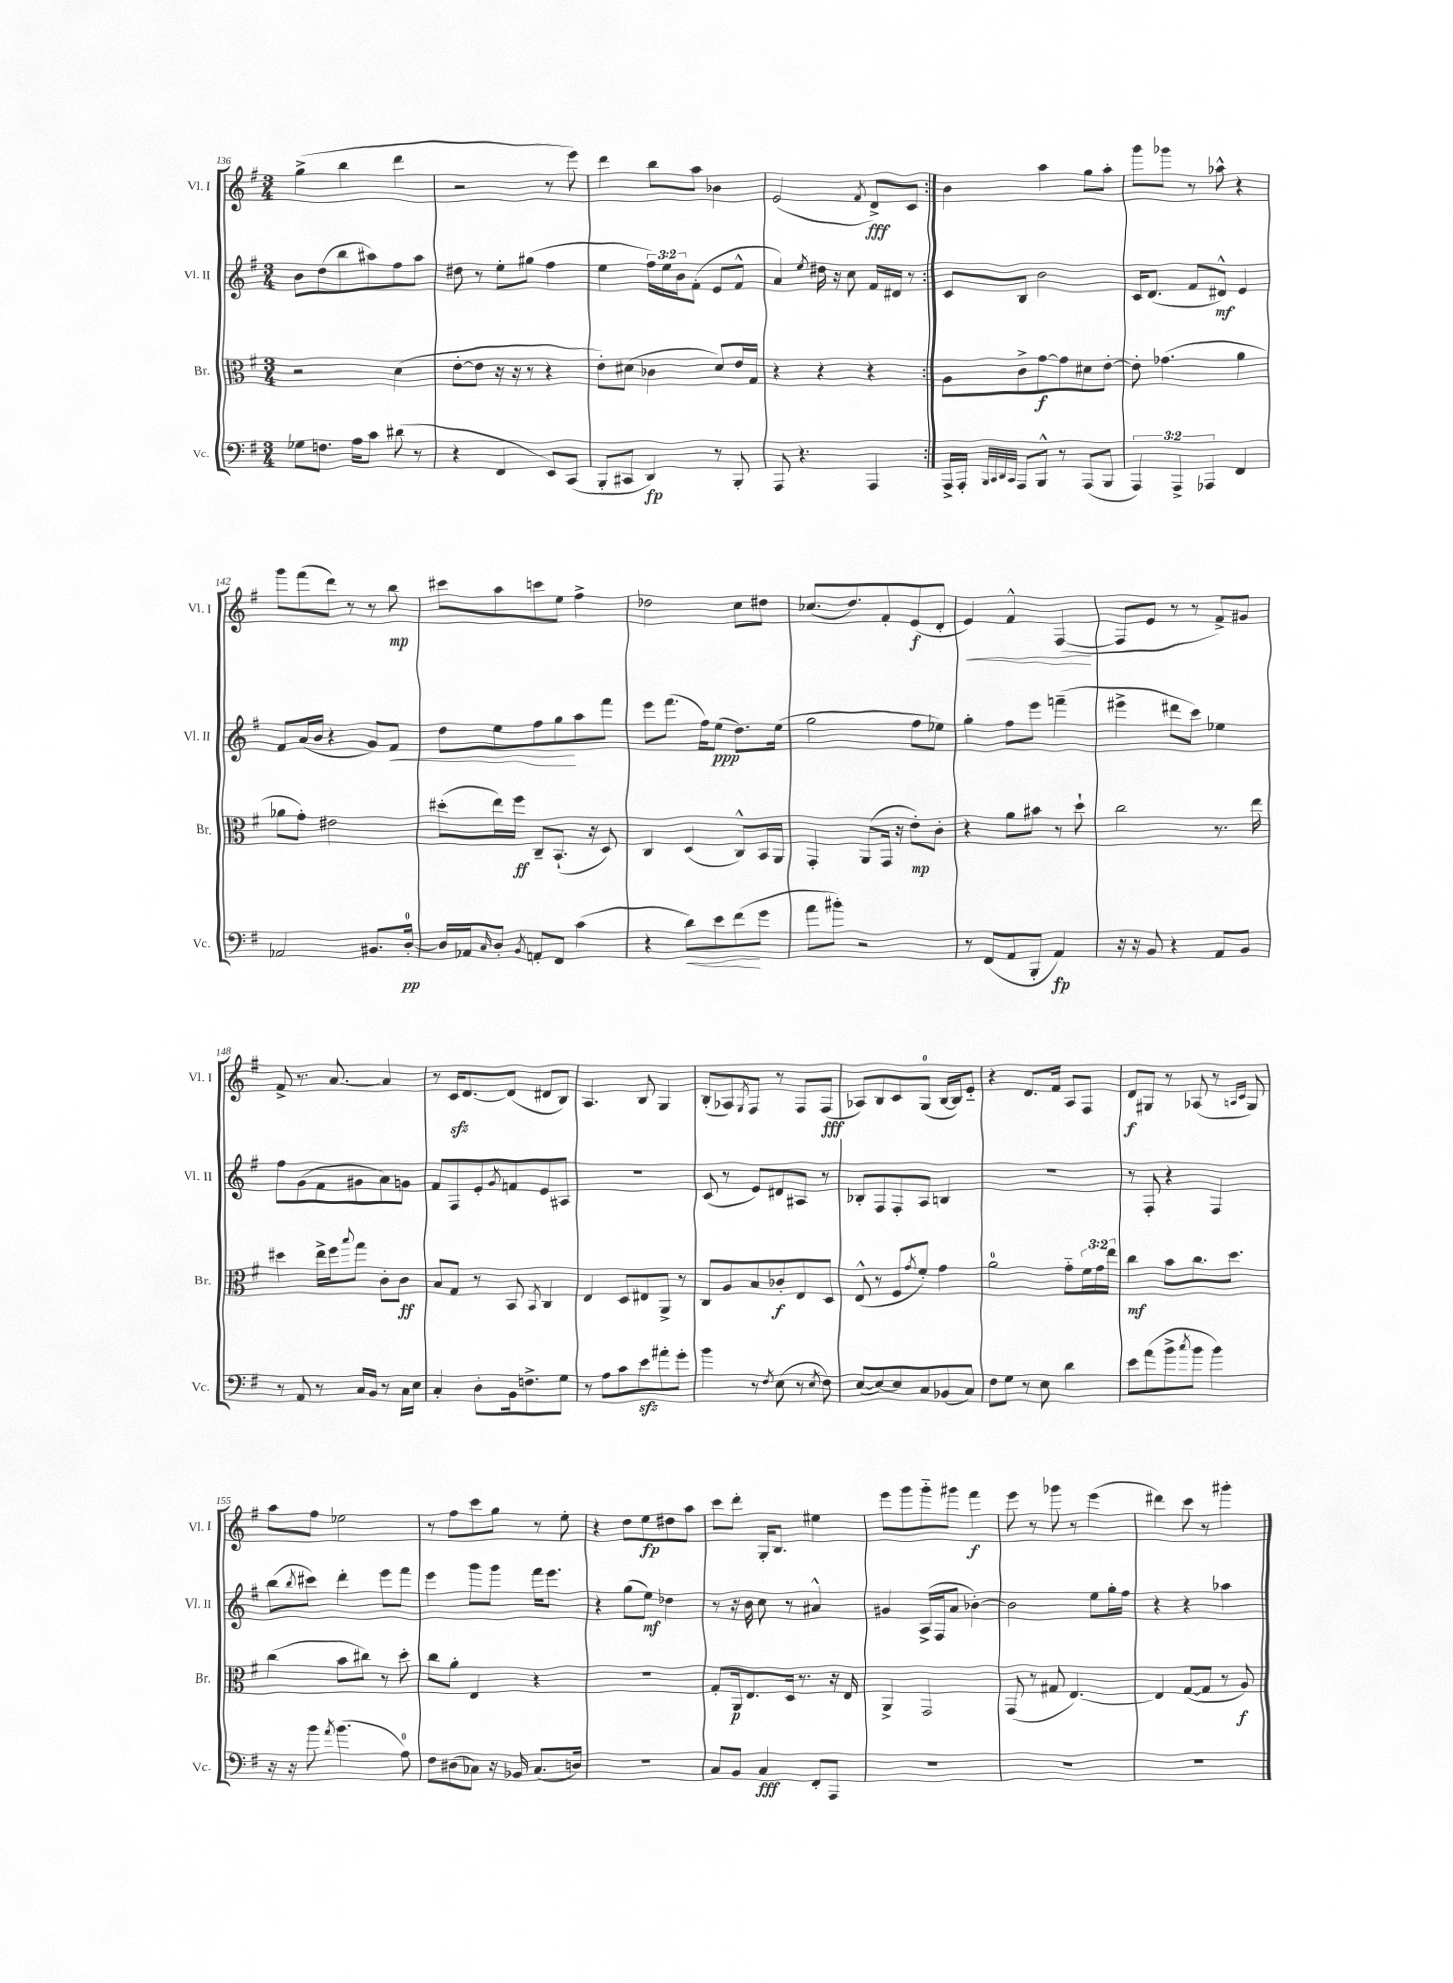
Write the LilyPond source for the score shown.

<<
\new StaffGroup <<
\new Staff = "s0" \with { instrumentName = "Vl. I" shortInstrumentName = "Vl. I" } {
    \clef treble \key g \major \numericTimeSignature \time 3/4
    \repeat volta 2 { g''4->( b''4 d'''4 |
    r2 r8 e'''8) |
    d'''4 b''8 a''8 bes'4 |
    e'2( \acciaccatura { fis'8 } d'8->\fff) c'8 | }
    b'4 a''4 g''8 a''8-. |
    g'''8 ges'''8 r8 aes''8-^ r4 |
    g'''8 fis'''8( d'''8) r8 r8 b''8\mp |
    cis'''8 a''8 c'''8 e''8 fis''4-> |
    des''2 c''8 dis''8 |
    ces''8.( d''8.) fis'8-. e'8\f( d'8-. |
    e'4\<) fis'4-^ fis4~\!( |
    fis8 e'8 r8 r8 fis'8->) gis'8 |
    fis'8-> r8. a'8.~ a'4 |
    r8 c'16\sfz d'8.~ d'8( dis'8 b8) |
    a4. b8 g4 |
    b8-.( aes8) \acciaccatura { g8 } fis8 r8 fis8 fis8\fff( |
    aes8) b8 c'8 g8-0( b16~ b16) e'8-_ |
    r4 d'8. fis'16 a8 fis8 |
    d'8\f gis8 r8 aes8( r8 \grace { a16 c'16 } gis8) |
    a''8 fis''8 ees''2 |
    r8 fis''8 c'''8 g''8 r8 e''8-. |
    r4 d''8 e''8\fp dis''8 a''8 |
    c'''8 d'''8-. g16-. b8. eis''4 |
    e'''8 g'''8 g'''8-_ gis'''8 fis'''4\f |
    e'''8 r8 ges'''8 r8 e'''4( |
    dis'''4) c'''8 r8 gis'''4-. \bar "|." |
}
\new Staff = "s1" \with { instrumentName = "Vl. II" shortInstrumentName = "Vl. II" } {
    \clef treble \key g \major \numericTimeSignature \time 3/4 \override Staff.TupletNumber.text = #tuplet-number::calc-fraction-text
    \repeat volta 2 { b'8 d''8( b''8 ais''8) fis''8 ais''8 |
    dis''8 r8 e''8-. gis''8( fis''4 |
    e''4 \tuplet 3/2 { fis''16) e''16 b'16 } fis'8-.( e'8 fis'8-^ |
    a'4) \acciaccatura { e''8 } dis''16 r16 c''8 fis'16 dis'16 r8 | }
    c'8 b8 b'2 |
    c'16 d'8.( fis'8 dis'8-^\mf) e'4 |
    fis'8 a'16( b'16 r4 g'8) fis'8\< |
    d''8 e''8 fis''8 g''8\! a''8 fis'''8 |
    e'''8 fis'''8.( fis''16) e''8\ppp( d''8.) e''16( |
    g''2 fis''8 ees''8) |
    g''4-. fis''8 e'''8 f'''4--( |
    eis'''4-> dis'''8 c'''8) ees''4 |
    fis''8 g'8( fis'8 gis'8 a'8) g'8 |
    fis'8 fis8 e'8-. \acciaccatura { g'8 } f'8 e'8 ais8 |
    R2. |
    c'8( r8 e'8) dis'8 ais8 r8 |
    bes8-. fis8 fis8-. a8 b4 |
    R2. |
    r8 fis8-. r4 fis4 |
    b''8( \acciaccatura { b''8 } cis'''8) d'''4-. e'''8 fis'''8 |
    e'''4 g'''8 g'''8 fis'''16 e'''8. |
    r4 g''8( e''8\mf) des''4 |
    r8 r16 b'16 c''8 r8 ais'4-^ |
    gis'4 a16->( fis16 a'8 bes'4~-.) |
    bes'2 e''8 g''16-. fis''16 |
    r4 r4 aes''4 \bar "|." |
}
\new Staff = "s2" \with { instrumentName = "Br." shortInstrumentName = "Br." } {
    \clef alto \key g \major \numericTimeSignature \time 3/4 \override Staff.TupletNumber.text = #tuplet-number::calc-fraction-text
    \repeat volta 2 { r2 d'4( |
    e'8~-. e'8 r16 r16 r8 r4 |
    e'8-.) dis'8( ces'4 dis'8) e'16 g16 |
    r4 r4 r4 | }
    a8 c'8-> g'8~\f g'8 dis'8 e'8~-. |
    e'8-. ges'4.( a'4 |
    aes'8 g'8-.) eis'2 |
    dis''8-.( e''16) fis''16\ff c8-- b,8.-!( r16 d8) |
    c4 d4( c8-^) b,16 a,16 |
    g,4-. a,8( g,16 r16 e'8-.\mp) c'8-. |
    r4 a'8 bis'8 r8 d''8-! |
    c''2 r8. e''16 |
    dis''4 e''16-> fis''16 \appoggiatura { b''8 } g''8 c'8-. c'8\ff |
    b8 g8 r8 b,8 \acciaccatura { b,8 } c4 |
    e4 d8 eis8 a,8-> r8 |
    c8 a8 b8 ces'8-.\f e8 d8 |
    e8-^( r8 fis8 \acciaccatura { g'8 } fis'8-.) g'4 |
    a'2-0 g'8-_ \tuplet 3/2 { fis'16 g'16 e''16 } |
    c''4\mf b'8 c''8. d''8. |
    c''4( b'8 cis''8) r8 d''8-. |
    c''8 a'8-. e4 r4 |
    R2. |
    g8-. a,16\p e8. d16 r8. r16 e16 |
    a,4-> g,2 |
    g,8( r8 gis8 e4.~) |
    e4 g8~( g8 r8 a8\f) \bar "|." |
}
\new Staff = "s3" \with { instrumentName = "Vc." shortInstrumentName = "Vc." } {
    \clef bass \key g \major \numericTimeSignature \time 3/4 \override Staff.TupletNumber.text = #tuplet-number::calc-fraction-text
    \repeat volta 2 { ges8 f8. a16 c'8 dis'8( r8 |
    r4 fis,4 e,8) c,8( |
    b,,8-. cis,8 d,4\fp) r8 b,,8-. |
    a,,8 r4. a,,4 | }
    a,,16-> a,,16-. \grace { b,,32 c,32 d,32 c,32 } a,,8 b,,8-^ r8 a,,8( b,,8 |
    \tuplet 3/2 { a,,4) a,,4-> aes,,4 } fis,4 |
    aes,2 bis,8. d16-0~-.\pp |
    d16 aes,16 \grace { c16 } d8-. \acciaccatura { b,8 } a,8-. fis,8 c'4( |
    r4 d'8\<) e'8 fis'8\!( g'8 |
    a'8 bis'8-.) r2 |
    r8 fis,8( a,8 b,,8-. a,4\fp) |
    r16 r16 b,8 r4 a,8 b,8 |
    r8 a,8 r8 c16 b,16 r8 c16 e16 |
    c4-. d8-. b,16 f8.-> g8 |
    r8 a8 c'8 e'8\sfz ais'8-. g'8-. |
    b'4 r8 \acciaccatura { fis8 } e8( r8 \acciaccatura { e8 } fis8) |
    e8~( e8~) e8 c8 bes,8( c8) |
    fis8 g8 r8 e8 d'4 |
    e'8 a'8( b'8-> \acciaccatura { c''8 } b'8 b'4) |
    r16 r16 b'8 \acciaccatura { a'8 } b'4.( a8-0) |
    fis8 dis8( ces8) r16 bes,16 ces8.( d16) |
    R2. |
    c8 b,8 c4\fff fis,8-. a,,8 |
    R2. |
    R2. |
    R2. \bar "|." |
}
>>
>>
\layout { \context { \Score currentBarNumber = #136 } }
